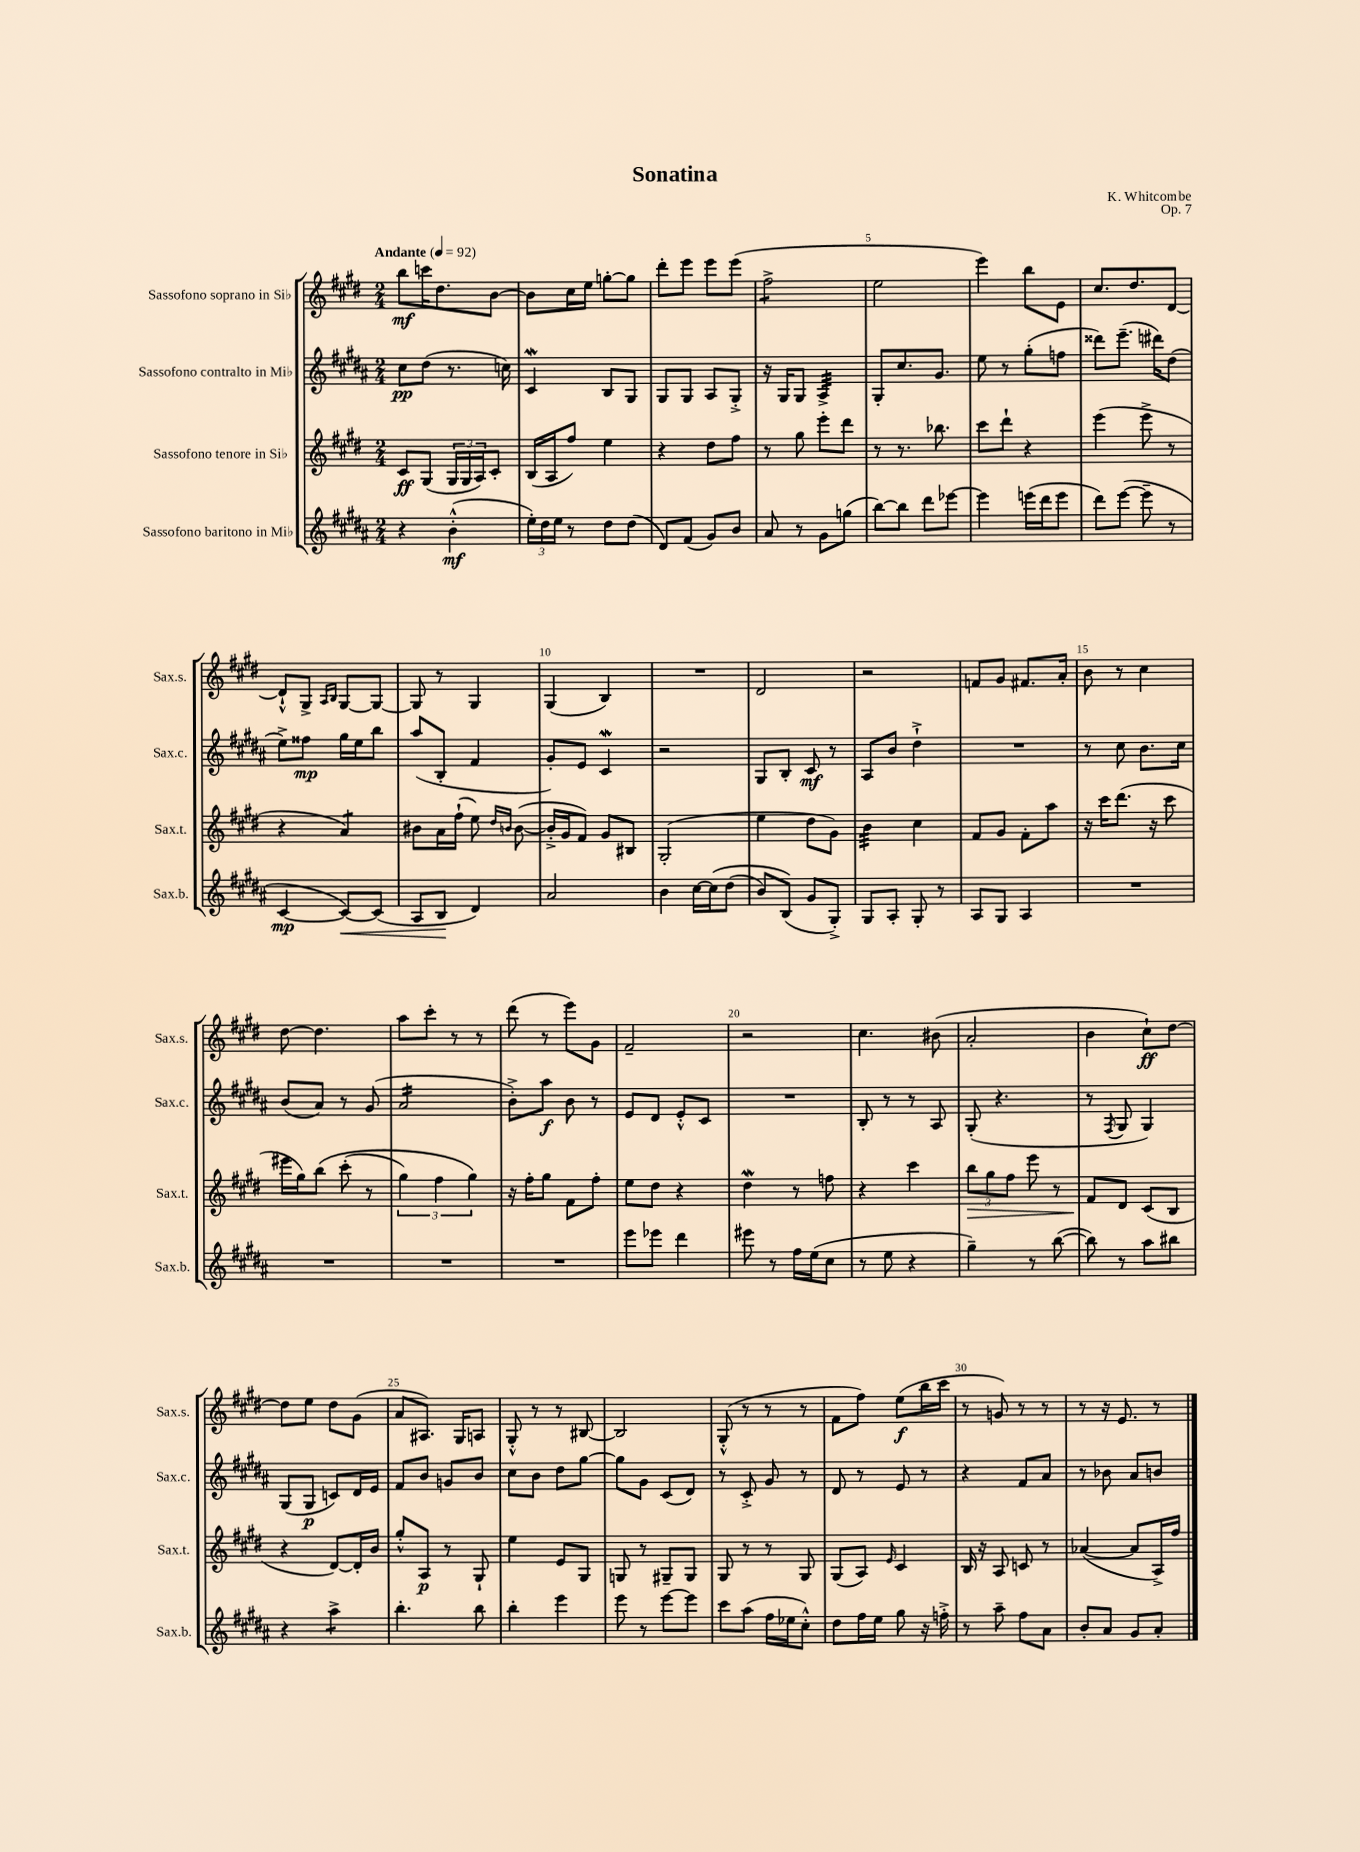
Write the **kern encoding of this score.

**kern	**kern	**kern	**kern
*staff4	*staff3	*staff2	*staff1
*clefG2	*clefG2	*clefG2	*clefG2
*k[f#c#g#d#a#]	*k[f#c#g#d#]	*k[f#c#g#d#a#]	*k[f#c#g#d#]
*M2/4	*M2/4	*M2/4	*M2/4
*MM92	*MM92	*MM92	*MM92
4r	8c#/L	8cc#\L	8bb\L
.	(8G#/J	(8dd#\J	16ccc\K
.	.	.	8.dd#\
(4b'^^\	24G#/LL	8.r	.
.	24G#/	.	.
.	24A/J)	.	.
.	8c#'/J	.	[8b\J
.	.	16cc\)	.
=	=	=	=
24ee'\LL)	(16B/LL	4c#/	8b\]L
24dd#\	.	.	.
.	16A/J	.	.
24ee\JJ	.	.	.
8r	8ff#/J)	.	16cc#\L
.	.	.	16ee\JJ
8dd#\L	4ee\	8B/L	[8gg'\L
(8dd#\J	.	8G#/J	8gg\]J
=	=	=	=
8d#/L)	4r	8G#/L	8ddd#'\L
(8f#/J	.	8G#/J	8eee\J
8g#/L)	8dd#\L	8A#/L	8eee\L
8b/J	8ff#\J	8G#'^/J	(8eee\J
=	=	=	=
8a#/	8r	16r	2ff#^\
.	.	16G#/LK	.
8r	8gg#\	8G#/J	.
8g#\L	8eee'\L	4A#^/	.
(8gg\J	8ddd#\J	.	.
=	=	=	=
[8bb\L)	8r	8G#'/L	2ee\
8bb\]J	8.r	8.cc#/	.
8ddd#\L	.	.	.
.	8.bb-\	8.g#/J	.
[8eee-\J	.	.	.
=	=	=	=
4eee-\]	8ccc#\L	8ee\	4eee\)
.	8ddd#`\J	8r	.
(16eee\LL	4r	(8gg#'\L	8bb\L
16ddd#\J	.	.	.
8eee\J	.	8ff\J	8e\J
=	=	=	=
8ddd#\L)	(4eee\	8ddd##\L)	8.cc#/L
([8eee\J	.	(8.eee~\J	.
.	.	.	8.dd#/
8eee~\]	8eee^\	.	.
.	.	16ddd#\LK)	.
8r	8r	(8dd#\J	[8d#/J
=	=	=	=
[4c#/	4r	8ee^\L)	8d#`^^/]L
.	.	8ff##\J	8G#^/J
.	.	.	16qqA/LL
.	.	.	16qqB/JJ
8c#/_L)	4a/)	16gg#\LL	[8G#/L
.	.	16ee\J	.
(8c#/]J	.	8bb\J	8G#/_J
=	=	=	=
8A#/L	8b#\L	(8aa#/L	8G#/]
8B/J	16a\L	8B'/J	8r
.	(16ff#`\JJ	.	.
4d#/)	8ee\)	4f#/	4G#/
.	16qqdd#/LL	.	.
.	16qqb/JJ	.	.
.	([8b\	.	.
=	=	=	=
2a#/	16b'^/]LL	8g#'/L)	(4G#/
.	16g#/J	.	.
.	8f#/J)	8e/J	.
.	8g#/L	4c#/	4B/)
.	8B#/J	.	.
=	=	=	=
4b\	(2G#'/	2r	2r
[16cc#\LL	.	.	.
&(16cc#\]J	.	.	.
(8dd#\J	.	.	.
=	=	=	=
8b/L)	4ee\	8G#/L	2d#/
(8B/J&)	.	8B'/J	.
8g#/L	8dd#\L	8c#/	.
8G#'^/J)	8g#\J)	8r	.
=	=	=	=
8G#/L	4b\	8A#/L	2r
8A#'/J	.	8b/J	.
8G#'/	4cc#\	4dd#`^\	.
8r	.	.	.
=	=	=	=
8A#/L	8f#/L	2r	8f/L
8G#/J	8g#/J	.	8g#/J
4A#/	8f#'\L	.	8.f#/L
.	8aa\J	.	.
.	.	.	16a'/Jk
=	=	=	=
2r	16r	8r	8b\
.	16ccc#\LK	.	.
.	(8.ddd#\J	8cc#\	8r
.	.	8.b\L	4cc#\
.	16r	.	.
.	8ccc#\	.	.
.	.	16cc#\Jk	.
=	=	=	=
2r	16eee#\LL	(8b/L	[8dd#\
.	16gg#\J)	.	.
.	&(8bb\J	8a#/J)	4.dd#\]
.	(8ccc#'\	8r	.
.	8r	(8g#/	.
=	=	=	=
2r	6gg#\)	2a#/	8aa\L
.	.	.	8ccc#'\J
.	6ff#\	.	.
.	.	.	8r
.	6gg#\&)	.	.
.	.	.	8r
=	=	=	=
2r	16r	8b'^\L)	(8ddd#\
.	16ff#'\LK	.	.
.	8gg#\J	8aa#\J	8r
.	8f#\L	8b\	8eee\L)
.	8ff#'\J	8r	8g#\J
=	=	=	=
8eee\L	8ee\L	8e/L	2f#~/
8eee-\J	8dd#\J	8d#/J	.
4ddd#\	4r	8e'^^/L	.
.	.	8c#/J	.
=	=	=	=
8eee#\	4dd#\	2r	2r
8r	.	.	.
16ff#\LL	8r	.	.
(16ee\J	.	.	.
8cc#\J	8ff\	.	.
=	=	=	=
8r	4r	8B'/	4.cc#\
8ee\	.	8r	.
4r	4ccc#\	8r	.
.	.	8A#/	(8b#\
=	=	=	=
4gg#~\)	12bb\L	(8G#'/	2a'/
.	12gg#\	.	.
.	.	4.r	.
.	12ff#\J	.	.
8r	8eee\	.	.
([8bb\	8r	.	.
=	=	=	=
8bb\])	8f#/L	8r	4b\
.	.	8qF#/	.
8r	8d#/J	8G#/	.
8aa#\L	(8c#/L	4G#/)	8cc#`\L)
8bb#\J	8B/J	.	[8dd#\J
=	=	=	=
4r	4r	(8G#/L	8dd#\]L
.	.	8G#/J	8ee\J
4aa#^\	[8d#/L)	8c/L)	8dd#\L
.	16d#'/]L	16d#/L	(8g#\J
.	16b/JJ	16e/JJ	.
=	=	=	=
4.bb'\	8gg#'^^/L	8f#/L	8a/L
.	8A/J	8b/J	8.A#/J)
.	8r	8g/L	.
.	.	.	16G#/LK
8bb\	8G#`/	8b/J	8A/J
=	=	=	=
4bb'\	4ee\	8cc#\L	8G#'^^/
.	.	8b\J	8r
4eee\	8e/L	8dd#\L	8r
.	8G#/J	[8gg#\J	[8B#/
=	=	=	=
8eee\	8G/	8gg#\]L	2B#/]
8r	8r	8g#\J	.
[8eee\L	8G#~/L	(8c#/L	.
8eee\]J	8G#/J	8d#/J)	.
=	=	=	=
8ccc#\L	8G#/	8r	(8G#'^^/
(8aa#\J	8r	8c#'^/	8r
16ff#\LL	8r	8g#/	8r
16ee-\J	.	.	.
8cc#'^^\J)	8G#/	8r	8r
=	=	=	=
8dd#\L	(8G#/L	8d#/	8f#\L
16ff#\L	8A/J)	8r	8ff#\J)
16ee\JJ	.	.	.
.	16qqe/	.	.
8gg#\	4c#/	8e/	(8ee\L
16r	.	8r	16bb\L
16ff'^\	.	.	16ccc#\JJ
=	=	=	=
8r	16B/	4r	8r
.	16r	.	.
8aa#~\	8A/	.	8g/)
8ff#\L	8c/	8f#/L	8r
8a#\J	8r	8a#/J	8r
=	=	=	=
8b'/L	([4a-/	8r	8r
8a#/J	.	8b-\	16r
.	.	.	8.e/
8g#/L	8a-/]L	8a#/L	.
8a#'/J	16A^/L)	8b/J	8r
.	16ff#/JJ	.	.
==	==	==	==
*-	*-	*-	*-
